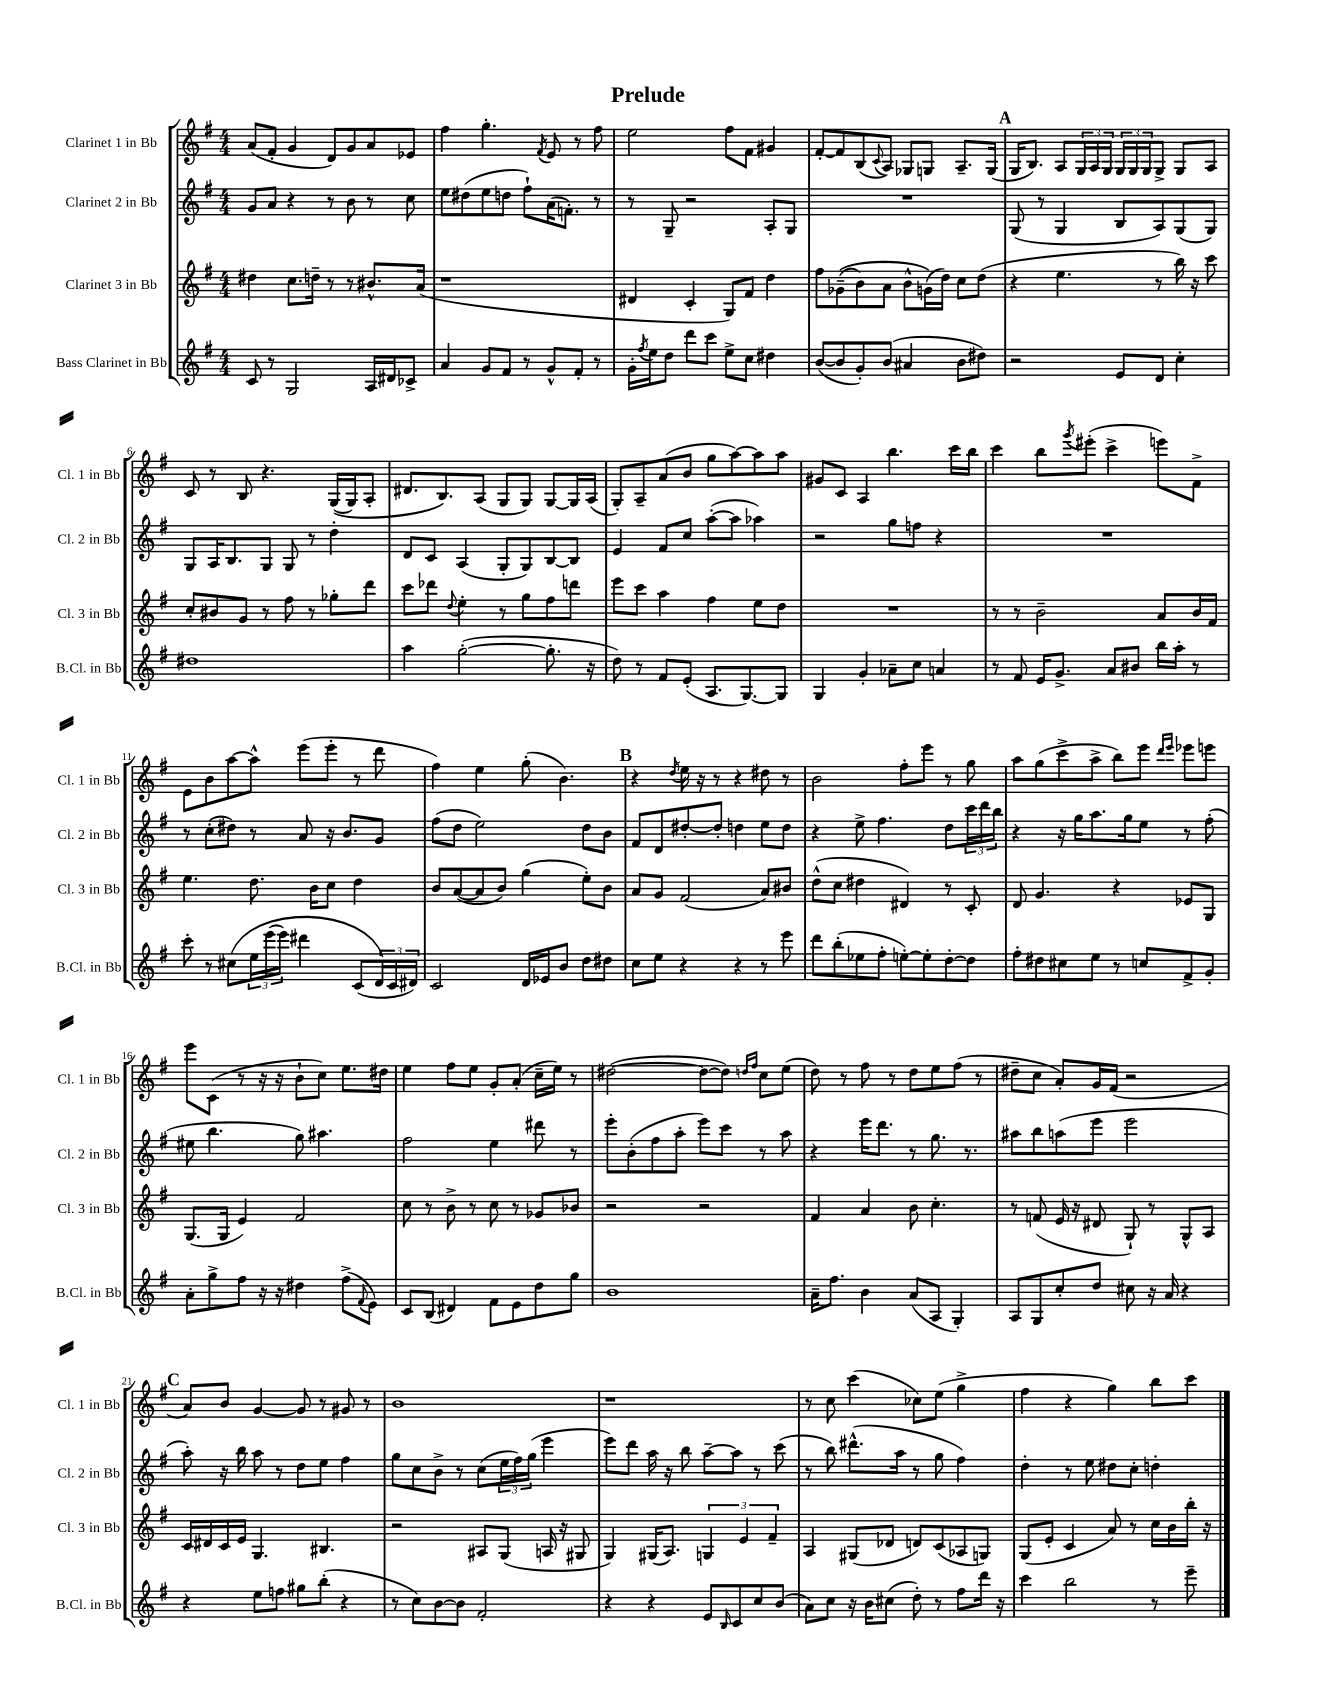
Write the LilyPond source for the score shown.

\header { title = "Prelude" }
<<
\new StaffGroup <<
\new Staff = "s0" \with { instrumentName = "Clarinet 1 in Bb" shortInstrumentName = "Cl. 1 in Bb" } {
    \clef treble \key g \major \numericTimeSignature \time 4/4
    a'8( fis'8-. g'4 d'8) g'8 a'8 ees'8 |
    fis''4 g''4.-. \acciaccatura { fis'8 } e'8 r8 fis''8 |
    e''2 fis''8 fis'8 gis'4 |
    fis'8~-. fis'8 b8( \appoggiatura { c'8 } a8) ges8 g8 a8.-- g16( |
    \mark \markup { \bold "A" } g16 b8.) a8 \tuplet 3/2 { g16 a16 g16 } \tuplet 3/2 { g16 g16 g16 } g8-> g8 a8 |
    c'8 r8 b8 r4. g16(\( g16) a8-. |
    dis'8. b8.\) a8( g8 g8) g8~ g16 a16( |
    g8-.) a8-- a'8( b'8 g''8 a''8~) a''8 a''8 |
    gis'8 c'8 a4 b''4. c'''16 b''16 |
    c'''4 b''8 \acciaccatura { g'''8 } eis'''8-.( c'''4-> e'''8) fis'8-> |
    e'8 b'8 a''8~ a''8-^ e'''8( e'''8-. r8 d'''8 |
    fis''4) e''4 g''8-.( b'4.) |
    \mark \markup { \bold "B" } r4 \acciaccatura { d''8 } e''16 r16 r8 r4 dis''8 r8 |
    b'2 fis''8-. e'''8 r8 g''8 |
    a''8 g''8( c'''8-> a''8-> b''8) e'''8 \grace { d'''16 e'''16 } ees'''8 e'''8 |
    e'''8 c'8( r8 r16 r16 b'8-! c''8) e''8. dis''16 |
    e''4 fis''8 e''8 g'8-. a'8-.( c''16-- e''16) r8 |
    dis''2~( dis''8~ dis''8) \grace { d''16 fis''16 } c''8 e''8( |
    d''8) r8 fis''8 r8 d''8 e''8 fis''8( r8 |
    dis''8-- c''8 a'8-.) g'16 fis'16( r2 |
    \mark \markup { \bold "C" } a'8) b'8 g'4~ g'8 r8 gis'8 r8 |
    b'1 |
    r1 |
    r8 c''8 c'''4( ces''8) e''8( g''4-> |
    fis''4 r4 g''4) b''8 c'''8 \bar "|." |
}
\new Staff = "s1" \with { instrumentName = "Clarinet 2 in Bb" shortInstrumentName = "Cl. 2 in Bb" } {
    \clef treble \key g \major \numericTimeSignature \time 4/4
    g'8 a'8 r4 r8 b'8 r8 c''8 |
    e''8 dis''8( e''8 d''8 fis''8-!) a'16( f'8.-.) r8 |
    r8 g8-- r2 a8-. g8 |
    R1 |
    \mark \markup { \bold "A" } g8( r8 g4 b8 a8) g8( g8) |
    g8 a16 b8. g8 g8 r8 d''4-. |
    d'8 c'8 a4( g8-. g8) b8~ b8 |
    e'4 fis'8 c''8 a''8~-.( a''8 aes''4) |
    r2 g''8 f''8 r4 |
    R1 |
    r8 c''8-.( dis''8) r8 a'8 r16 b'8. g'8 |
    fis''8( d''8 e''2) d''8 b'8 |
    \mark \markup { \bold "B" } fis'8 d'8 dis''8~-. dis''8-. d''4 e''8 d''8 |
    r4 e''8-> fis''4. d''8 \tuplet 3/2 { c'''16 d'''16 b''16 } |
    r4 r16 g''16 a''8. g''16 e''8 r8 fis''8-.( |
    eis''8 b''4. g''8) ais''4. |
    fis''2 e''4 dis'''8 r8 |
    e'''8-. b'8-.( fis''8 a''8-. e'''8) c'''8 r8 a''8 |
    r4 e'''16 d'''8. r8 g''8. r8. |
    ais''8 b''8 a''8( e'''8 e'''2 |
    \mark \markup { \bold "C" } a''8-.) r16 b''16 a''8 r8 d''8 e''8 fis''4 |
    g''8 c''8 b'8-> r8 c''8( \tuplet 3/2 { e''16 fis''16) g''16( } e'''4 |
    e'''8) d'''8 a''16 r16 b''8 a''8~-- a''8 r8 c'''8( |
    r8 b''8) dis'''8.-^( a''16 r8 g''8 fis''4) |
    d''4-. r8 e''8 dis''8 c''8-. d''4-. \bar "|." |
}
\new Staff = "s2" \with { instrumentName = "Clarinet 3 in Bb" shortInstrumentName = "Cl. 3 in Bb" } {
    \clef treble \key g \major \numericTimeSignature \time 4/4
    dis''4 c''8. d''16-- r8 r8 bis'8.-^ a'16( |
    r1 |
    dis'4 c'4-. g8) fis'8 d''4 |
    fis''8 ges'8--(\( b'8) a'8 b'8-^ g'16(\) d''16) c''8 d''8( |
    \mark \markup { \bold "A" } r4 e''4. r8 b''16) r16 c'''8 |
    c''8-. bis'8 g'8 r8 fis''8 r8 ges''8-. d'''8 |
    c'''8 des'''8 \appoggiatura { d''8 } e''4-. r8 g''8 fis''8 d'''8 |
    e'''8 c'''8 a''4 fis''4 e''8 d''8 |
    R1 |
    r8 r8 b'2-- a'8 b'16 fis'16 |
    e''4. d''8. b'16 c''8 d''4 |
    b'8 a'8~( a'8 b'8) g''4( e''8-.) b'8 |
    \mark \markup { \bold "B" } a'8 g'8 fis'2( a'8) bis'8 |
    d''8-^( c''8 dis''4 dis'4) r8 c'8-. |
    d'8 g'4. r4 ees'8 g8 |
    g8.( g16 e'4) fis'2 |
    c''8 r8 b'8-> r8 c''8 r8 ges'8 bes'8 |
    r2 r2 |
    fis'4 a'4 b'8 c''4.-. |
    r8 f'8( e'16 r16 dis'8 g8-!) r8 g8-^ a8 |
    \mark \markup { \bold "C" } c'16 dis'16 c'16 e'16 g4. bis4. |
    r2 ais8 g8( a16 r16 gis8 |
    g4) gis16( a8.) \tuplet 3/2 { g4 e'4 fis'4-- } |
    a4 gis8( des'8 d'8) c'8( aes8 g8) |
    g8( e'8-. c'4 a'8) r8 c''16 b'16 b''16-. r16 \bar "|." |
}
\new Staff = "s3" \with { instrumentName = "Bass Clarinet in Bb" shortInstrumentName = "B.Cl. in Bb" } {
    \clef treble \key g \major \numericTimeSignature \time 4/4
    c'8 r8 g2 a16 dis'16 ces'8-> |
    a'4 g'8 fis'8 r8 g'8-^ fis'8-. r8 |
    g'16-. \acciaccatura { fis''8 } e''16 d''8 d'''8 c'''8 e''8-> c''8 dis''4 |
    b'8~( b'8 g'8-.) b'8( ais'4 b'8 dis''8) |
    \mark \markup { \bold "A" } r2 e'8 d'8 c''4-. |
    dis''1 |
    a''4 g''2~-.( g''8.-. r16 |
    d''8) r8 fis'8 e'8-.( a8. g8.~) g8 |
    g4 g'4-. aes'8-- c''8 a'4 |
    r8 fis'8 e'16 g'8.-> a'8 bis'8 b''16 a''16-. r8 |
    c'''8-. r8 cis''8\( \tuplet 3/2 { e''16 e'''16( e'''16) } dis'''4 c'8( \tuplet 3/2 { d'16\) c'16 dis'16) } |
    c'2 d'16 ees'16 b'8 d''8 dis''8 |
    \mark \markup { \bold "B" } c''8 e''8 r4 r4 r8 e'''8 |
    d'''8 b''8-.( ees''8 fis''8-. e''8~-.) e''8-. d''8~-. d''8 |
    fis''8-. dis''8 cis''8 e''8 r8 c''8 fis'8-> g'8-. |
    a'8-. g''8-> fis''8 r16 r16 dis''4 fis''8->( \appoggiatura { fis'8 } e'8) |
    c'8 b8( dis'4) fis'8 e'8 d''8 g''8 |
    b'1 |
    a'16-- fis''8. b'4 a'8( a8 g4-.) |
    a8 g8 c''8-. d''8 cis''8 r16 a'16 r4 |
    \mark \markup { \bold "C" } r4 e''8 f''8 gis''8 b''8-.( r4 |
    r8 c''8) b'8~ b'8 fis'2-. |
    r4 r4 e'8 \grace { b16 } c'8 c''8 b'8( |
    a'8) c''8 r16 b'16 cis''8( d''8-.) r8 fis''8 d'''16 r16 |
    c'''4 b''2 r8 e'''8-- \bar "|." |
}
>>
>>
